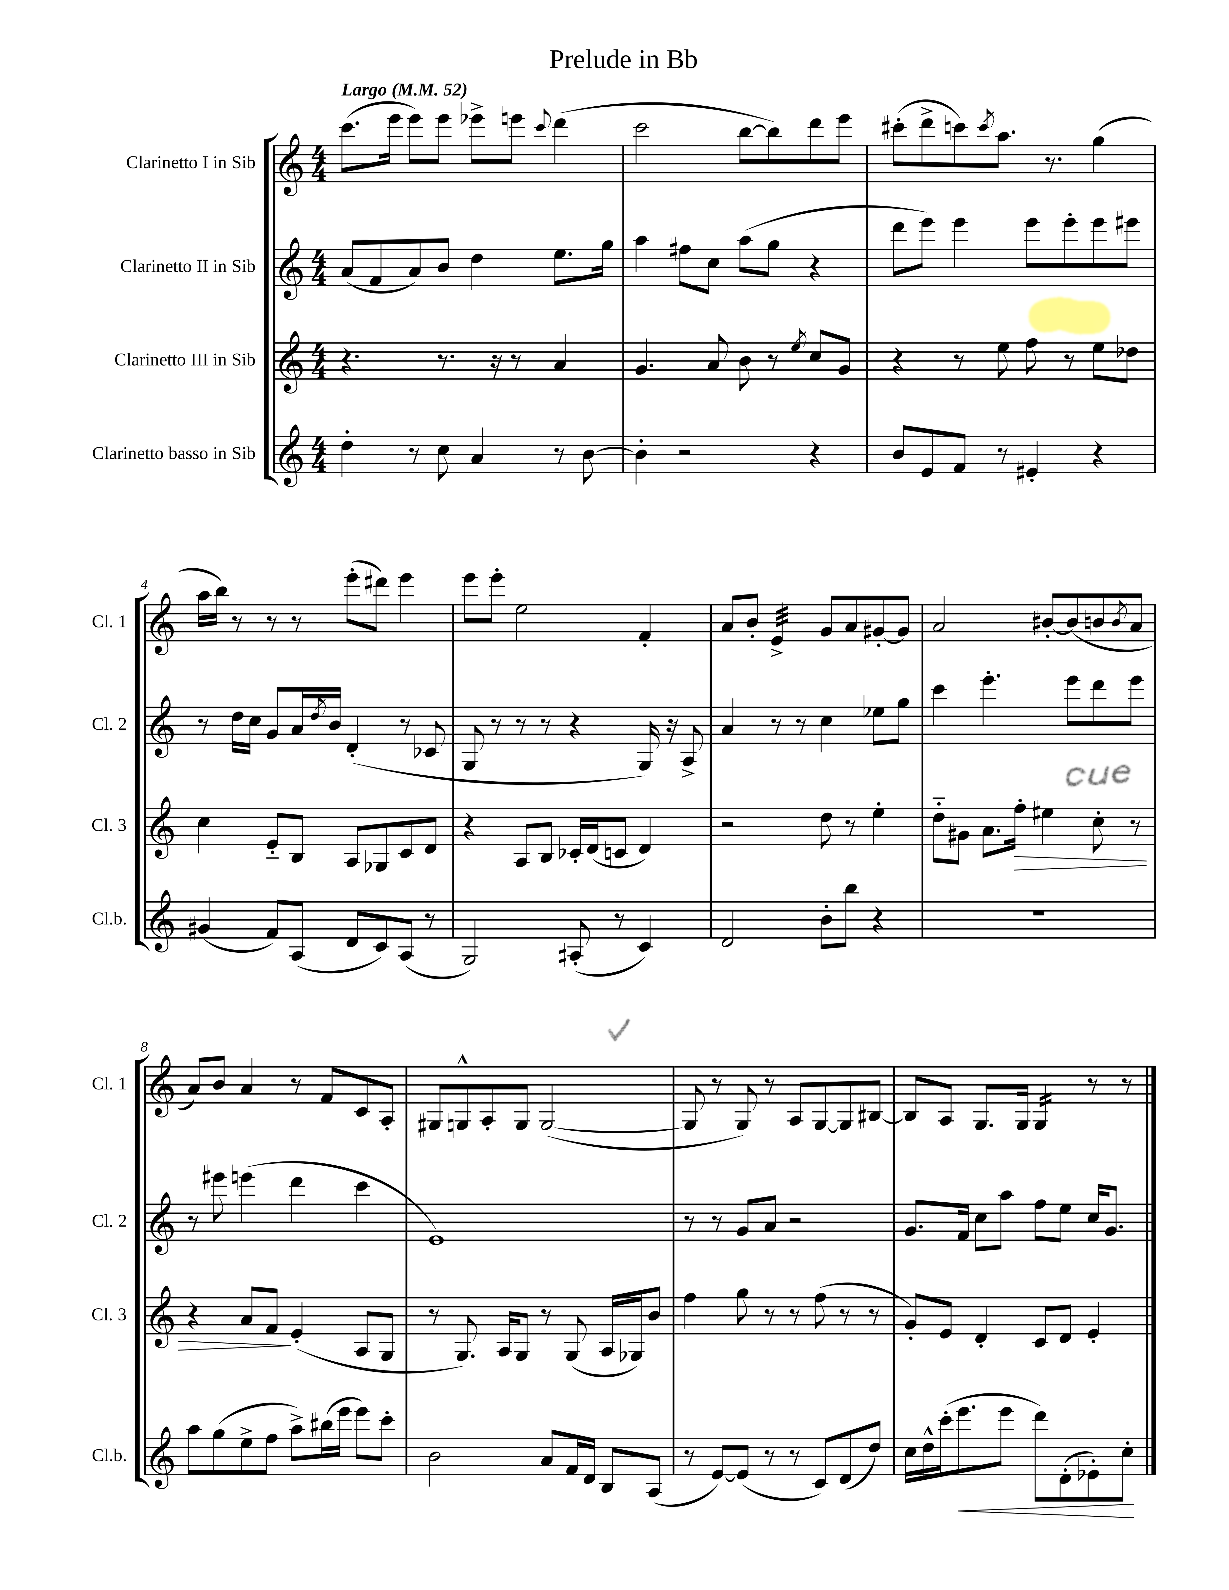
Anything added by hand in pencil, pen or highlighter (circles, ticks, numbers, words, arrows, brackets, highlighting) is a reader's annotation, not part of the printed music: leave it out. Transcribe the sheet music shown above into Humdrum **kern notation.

**kern	**kern	**kern	**kern
*staff4	*staff3	*staff2	*staff1
*clefG2	*clefG2	*clefG2	*clefG2
*k[]	*k[]	*k[]	*k[]
*M4/4	*M4/4	*M4/4	*M4/4
*MM52	*MM52	*MM52	*MM52
4dd'\	4.r	(8a/L	(8.ccc\L
.	.	8f/	.
.	.	.	16eee\Jk
8r	.	8a/)	8eee\L)
8cc\	8.r	8b/J	8eee\J
4a/	.	4dd\	8eee-^\L
.	16r	.	.
.	8r	.	8eee\J
.	.	.	8qqccc/
8r	4a/	8.ee\L	(4ddd\
[8b\	.	.	.
.	.	16gg\Jk	.
=	=	=	=
4b'\]	4.g/	4aa\	2ccc\
2r	.	8ff#\L	.
.	8a/	8cc\J	.
.	8b\	(8aa\L	[8bb\L
.	8r	8gg\J	8bb\])
.	8qee/	.	.
4r	8cc/L	4r	8ddd\
.	8g/J	.	8eee\J
=	=	=	=
8b/L	4r	8ddd\L	(8ccc#'\L
8e/	.	8eee\J)	8ddd^\
8f/J	8r	4eee\	8ccc\)
.	.	.	8qccc/
8r	8ee\	.	8.aa\J
4e#'/	8ff\	8eee\L	.
.	.	.	8.r
.	8r	8eee'\	.
4r	8ee\L	8eee\	(4gg\
.	8dd-\J	8eee#\J	.
=	=	=	=
(4g#/	4cc\	8r	16aa\LL
.	.	.	16bb\JJ)
.	.	16dd\LL	8r
.	.	16cc\JJ	.
8f/L)	8e'~/L	8g/L	8r
(8A/J	8B/J	16a/L	8r
.	.	8qdd/	.
.	.	16b/JJ	.
8d/L	8A/L	(4d'/	(8eee'\L
8c/)	8G-/	.	8ddd#\J)
(8A/J	8c/	8r	4eee\
8r	8d/J	8c-/	.
=	=	=	=
2G/)	4r	8G/	8eee\L
.	.	8r	8eee'\J
.	8A/L	8r	2ee\
.	8B/J	8r	.
(8A#'/	16c-'/LL	4r	.
.	(16d/J	.	.
8r	8c/J	.	.
4c/)	4d/)	16G/)	4f'/
.	.	16r	.
.	.	8A^/	.
=	=	=	=
2d/	2r	4a/	8a/L
.	.	.	8b'/J
.	.	8r	4e^/
.	.	8r	.
8b'\L	8dd\	4cc\	8g/L
8bb\J	8r	.	8a/
4r	4ee'\	8ee-\L	[8g#'/
.	.	8gg\J	8g#/]J
=	=	=	=
1r	8dd'~\L	4ccc\	2a/
.	8g#\J	.	.
.	8.a\L	4.eee'\	.
.	16ff'\Jk	.	.
.	4ee#\	.	[8b#'/L
.	.	8eee\L	(8b#/]
.	8cc'\	8ddd\	8b/
.	.	.	8qb/
.	8r	8eee\J	8a/J
=	=	=	=
8aa\L	4r	8r	8a/L)
(8gg\	.	8eee#\	8b/J
8ee^\	8a/L	(4eee\	4a/
8ff\J	8f/J	.	.
8aa^\L)	(4e'/	4ddd\	8r
(16bb#\L	.	.	8f/L
16eee\JJ	.	.	.
8eee\L)	8A/L	4ccc\	8c/
8ccc'\J	8G/J	.	8A'/J
=	=	=	=
2b\	8r	1e)	8G#/L
.	8.G/)	.	8G^^/
.	.	.	8A'/
.	16A/LK	.	.
.	8G/J	.	8G/J
8a/L	8r	.	([2G/
16f/L	(8G/	.	.
16d/JJ	.	.	.
8B/L	16A/LL	.	.
.	16G-/J)	.	.
(8A/J	8b/J	.	.
=	=	=	=
8r	4ff\	8r	8G/]
[8e/L)	.	8r	8r
(8e/]J	8gg\	8g/L	8G/)
8r	8r	8a/J	8r
8r	8r	2r	8A/L
8c/L)	(8ff\	.	[8G/
(8d/	8r	.	8G/]
8dd/J)	8r	.	[8B#/J
=	=	=	=
16cc\LL	8g'/L)	8.g/L	8B#/]L
16dd^^\	.	.	.
(16ccc'\J	8e/J	.	8A/J
8.eee\	.	16f/Jk	.
.	4d'/	8cc\L	8.G/L
8eee\J	.	8aa\J	.
.	.	.	16G/Jk
8ddd\L)	8c/L	8ff\L	4G/
(8d'\	8d/J	8ee\J	.
8e-'\)	4e'/	16cc/LK	8r
.	.	8.g/J	.
8cc'\J	.	.	8r
==	==	==	==
*-	*-	*-	*-
